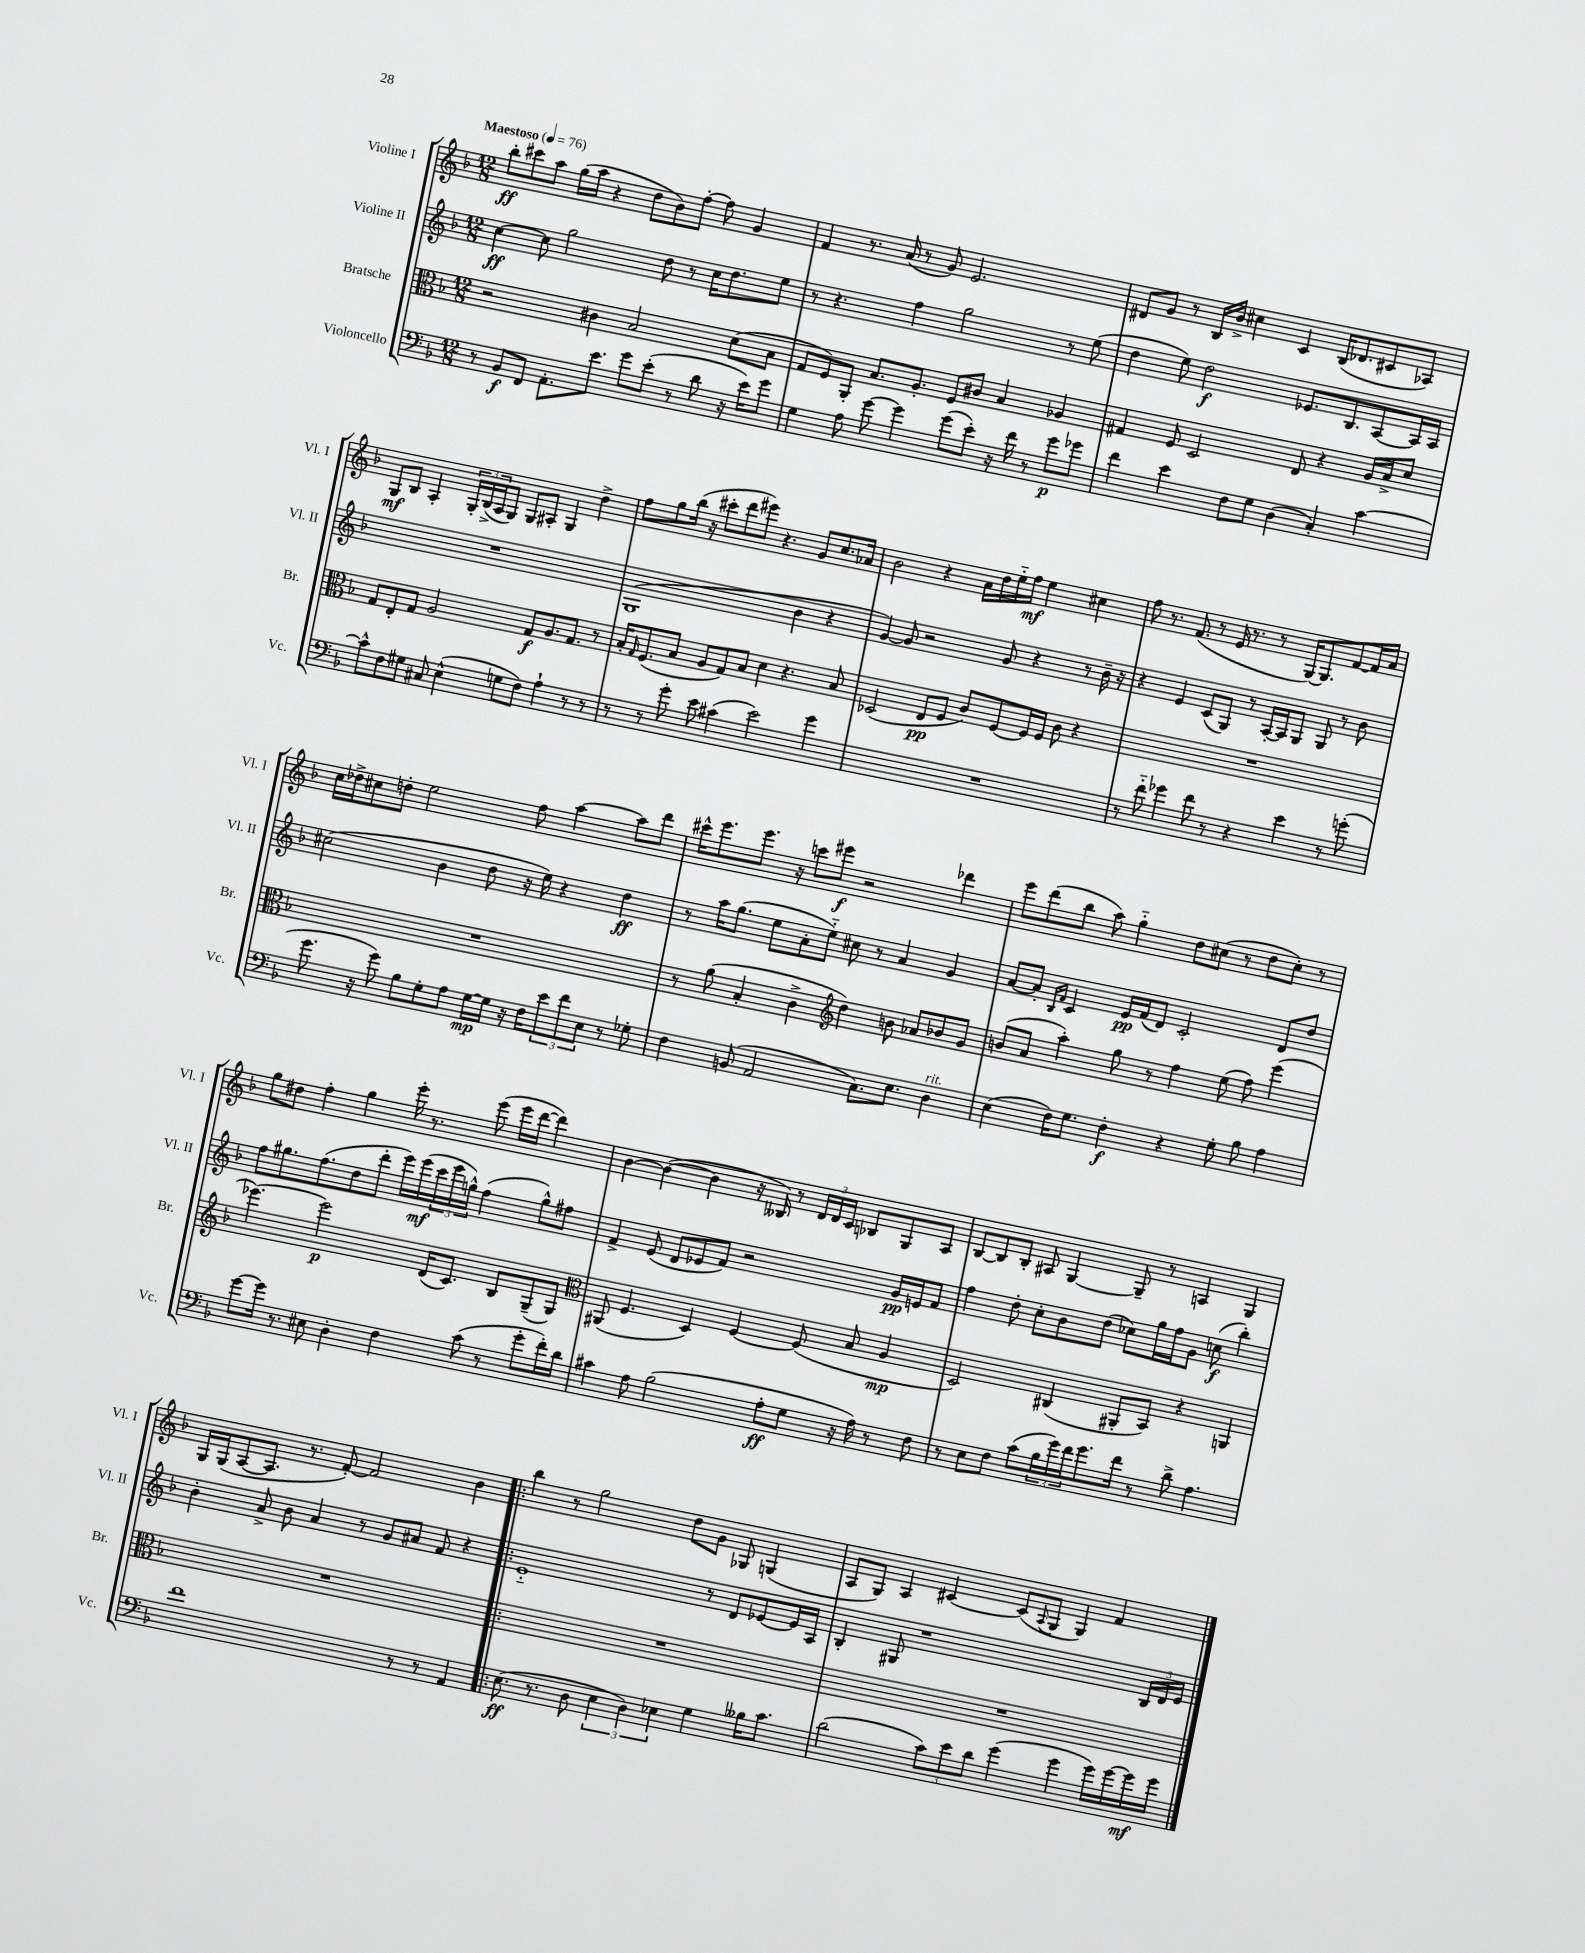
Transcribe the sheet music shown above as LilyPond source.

<<
\new StaffGroup <<
\new Staff = "s0" \with { instrumentName = "Violine I" shortInstrumentName = "Vl. I" } {
    \clef treble \key f \major \numericTimeSignature \time 12/8 \tempo "Maestoso" 4 = 76
    bes''8-.\ff cis'''8 a''8 g''16( a''16 r4 d''8 bes'8) f''8~-. f''8 g'4 |
    f'4 r8. a'16( r8 g'8) e'2. |
    dis'8 g'8 r8 bes16 bes'16-> cis''4 c'4 bes16( des'8. cis'8 aes8) |
    g8\mf bes8 a4-. \tuplet 3/2 { g16-. bes16->( a16 } g8) g8 ais8-. g4 d''4-> |
    f''8 g''8 bes''16( r16 cis'''8-. d'''8 eis'''8) r4. g'8 c''8. aes'16 |
    bes'2 r4 a'16 d''16 e''16-_ f''16\mf e''4 cis''4 |
    f''8 r8. f'8.( r8 e'16 r8. r8 g16~) g8. f'8~ f'16 a'16 |
    c''16 des''16-> cis''8 d''8-. e''2 f''8 a''4~ a''8 d'''8 |
    cis'''16-^ e'''8. e'''8. r16 c'''8 eis'''8\f r2 des'''4 |
    e'''8 d'''8( bes''8 a''8) g''4-_ d''8 cis''8( r8 d''8 cis''8-.) r8 |
    g''8 dis''8 f''4-. g''4 e'''16-. r8. e'''8( e'''16 d'''16~ d'''4) |
    bes'4~ bes'4~( bes'4 r16 beses16) r8 \tuplet 3/2 { d'16 d'16 c'16 } bes8 g8 a8 |
    bes8~ bes8 bes8-. ais8 g4~ g8-- r8 a4 g4 |
    g16 g16( a8~ a8. r8. f'8~-.) f'2 bes'4 |
    \bar ".|:" bes''4 r8 g''2 d''8 g'8 ges8 g4( |
    a8 g8) a4 cis'4~ cis'8( \appoggiatura { a8 } g8 g4) f'4 \bar "|." |
}
\new Staff = "s1" \with { instrumentName = "Violine II" shortInstrumentName = "Vl. II" } {
    \clef treble \key f \major \numericTimeSignature \time 12/8
    c''4~\ff c''8 g''2 d''8 r8 c''16 d''8. e''8 |
    r8 r4. f''4 g''2 r8 e''8( |
    d''4 e''8) d''2\f ees'8. bes8. a8~ a16 a16 |
    R1. |
    g1( bes'4 r4 |
    g'4~) g'8 r2 g'8 r4 r8 bes'16-- r16 |
    r4 e'4 c'8( g8) r8 a16~-. a16 g8 g8 r8 bes'8 |
    cis''2( bes'4 d''8 r16 e''16) r4 d''4\ff |
    r8 a''16 g''8.( e''8 a'8-. e''8-_) cis''8 r8 a'4 g'4 |
    a'8~ a'8-. \grace { bes16 f'16 } c'4 e'16\pp f'16( d'8) c'2-. d'8 d''8 |
    f''8 gis''8. f''8.( d''8 d'''8-. e'''16) e'''16\mf( \tuplet 3/2 { c'''16 e'''16 g''16-^) } f''4( g''8-^) fis''8 |
    f'4-> e'8( d'8 ees'8 f'8) r2 g'16\pp e'16 f'8 |
    f''4 d''8-. c''8-. bes'8 d''8( ces''8) g''16 f''16 g'8 c''8\f( bes''4-.) |
    bes'4-. a'8-> bes'8 a'4 r8 g'8 ais'8 f'8 r4 |
    \bar ".|:" e'1-_ r8 d'8 ees'8~ ees'16 a16 |
    bes4-. gis8 r1 \tuplet 3/2 { bes16 d'16 e'16 } \bar "|." |
}
\new Staff = "s2" \with { instrumentName = "Bratsche" shortInstrumentName = "Br." } {
    \clef alto \key f \major \numericTimeSignature \time 12/8
    r2 cis'4 bes2 d'8( bes8 |
    g8 f8) a,8-. bes8. a8.-. f8 cis'8 bes4 aes4 |
    gis4 f8 d2 e8 r4 a16 bes16-> d'8 |
    g8 e8-. g8 a2 g8\f a8. g8. r8 |
    bes16-. \grace { g16 } f8.( bes8 a8 g8) bes8 d'4 r4. bes8 |
    des2( e8\pp f8 c'8) f8~ f16 f16 c'8 r4 |
    R1. |
    R1. |
    r8 a'8( bes4-. c'4-> \clef treble d''4) b'8 aes'8 bes'8 g'8 |
    b'8( a'8 a''4-.) g''8 r8 f''4 e''8( f''8) e'''4( |
    ees'''4.~) ees'''2\p d'16( c'8.) bes8 g8--( g8) |
    \clef alto ais,8( f4. d4) f4~ f8( bes8 a4\mp |
    d2) cis4( ais,8-. bes,8) r4 a,4 |
    R1. |
    \bar ".|:" R1. |
    R1. \bar "|." |
}
\new Staff = "s3" \with { instrumentName = "Violoncello" shortInstrumentName = "Vc." } {
    \clef bass \key f \major \numericTimeSignature \time 12/8
    r8 bes,8\f f,8 a,8.-. e'8. g'8 e'8-.( r8 d'8 r16 e'16) g'8 |
    g4 a8 g'8~ g'4 g'8( e'8-.) r16 f'16 r8 g'8\p ges'8 |
    f'4 e'4 f8 g8 d4( c4-.) c'4~ |
    c'8-^ f8 gis8 cis8 e4-^( g8 f8) a4-! r8 r8 |
    r8 r8 g'8-. e'8 cis'4( e'2) g'4 |
    R1. |
    r8 f'8-_ ges'4 f'8 r8 r4 e'4 r8 g'8-.( |
    g'8. r16 g'8) bes8 g8-. a8 g16~\mp g16 r16 f16 \tuplet 3/2 { e'8 f'8 e8 } r8 ges8-. |
    f4 b,8( a,2 c8.) e8. d4^\markup { \italic "rit." } |
    e4( f16) g8. f4-.\f r4 g8-. bes8 a4 |
    g'8~ g'16 r8. eis8 d4-. f4 c'8( r8 g'8-. f'16-.) d'16 |
    cis'4 a8 bes2( a8-.\ff g8 r16 a16) r8 f8 |
    r8 e8 f8 c'8( \tuplet 3/2 { bes16 g'16) f'16 } g'8. f'16 r8 d'8-> a4. |
    f'1 r8 r8 a,4 |
    \bar ".|:" e8.\ff( r8. d8 \tuplet 3/2 { e4 d4) ees4 } g4 beses16 c'8. |
    d'2( \tuplet 3/2 { c'8) e'8 d'8 } g'4( g'4 g'16) g'16~ g'16\mf g'16 \bar "|." |
}
>>
>>
\layout { \context { \Score \remove "Bar_number_engraver" } }
